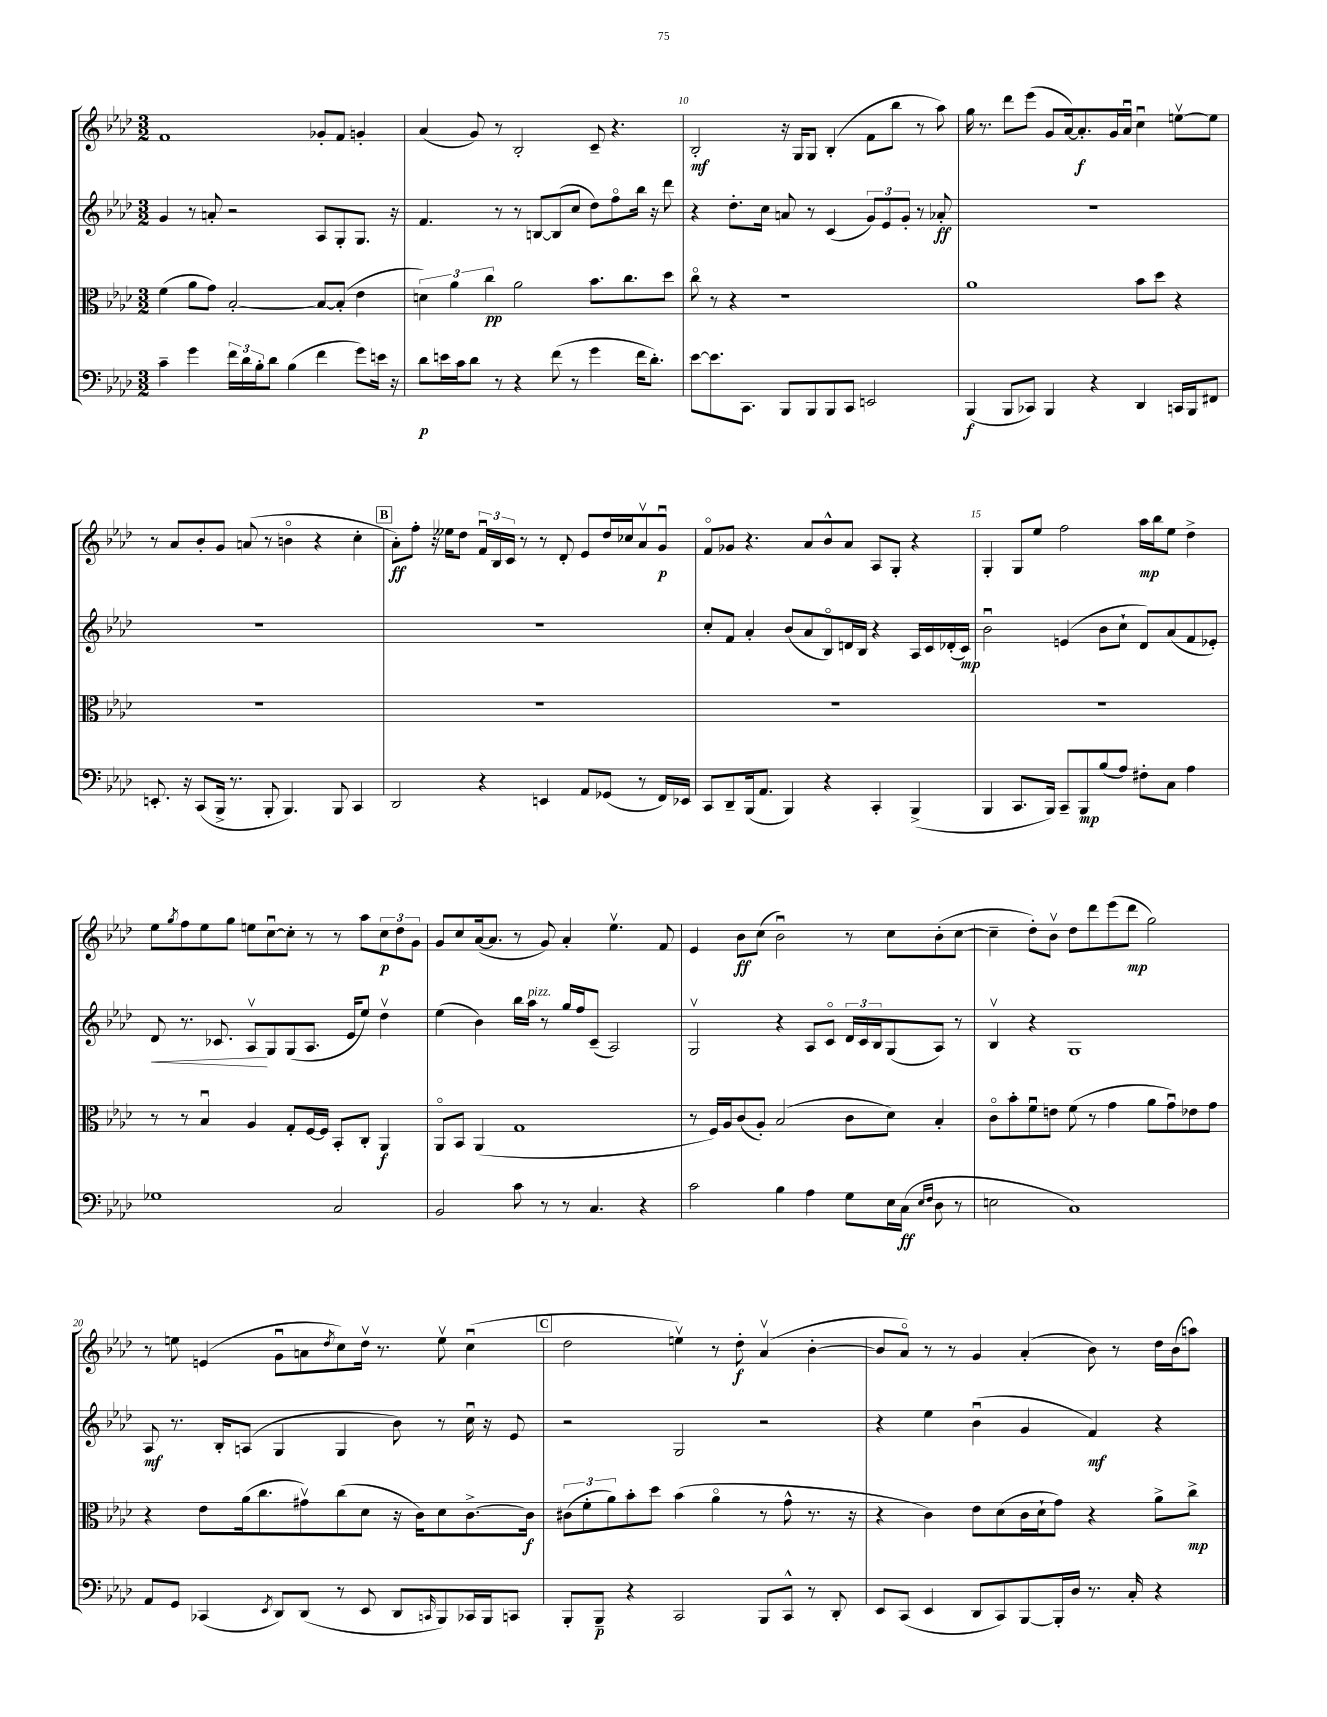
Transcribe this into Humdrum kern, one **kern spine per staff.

**kern	**kern	**kern	**kern
*staff4	*staff3	*staff2	*staff1
*clefF4	*clefC3	*clefG2	*clefG2
*k[b-e-a-d-]	*k[b-e-a-d-]	*k[b-e-a-d-]	*k[b-e-a-d-]
*M3/2	*M3/2	*M3/2	*M3/2
4c~	(4f	4g	1f
4g	8a-	8r	.
.	8g)	8a'	.
24f	[2B-'	2r	.
24d-	.	.	.
24B-'	.	.	.
8d-	.	.	.
(4B-	.	.	.
4f	8B-_	8A-	8g-'
.	(8B-']	8G'	8f
8g)	4e-	8.G	4g'
16e	.	.	.
16r	.	16r	.
=	=	=	=
8d-	6d)	4.f	(4a-
16e	.	.	.
.	6a-	.	.
16c	.	.	.
8d-	.	.	8g)
.	6cc	.	.
8r	.	8r	8r
4r	2a-	8r	2B-'
.	.	[8B	.
(8f	.	(8B]	.
8r	.	8cc	.
4g	8.b-	8dd-)	8c~
.	.	8ffo	4.r
.	8.cc	.	.
16f	.	16bb-	.
8.d-')	.	16r	.
.	8dd-	8ddd-	.
=	=	=	=
[8e-	8cco	4r	2B-'
8.e-]	8r	.	.
.	4r	8.dd-'	.
8.CC	.	.	.
.	.	16cc	.
8BBB-	1r	8a	16r
.	.	.	16G
8BBB-	.	8r	8G
8BBB-	.	(4c	(4B-'
8CC	.	.	.
2EE	.	12g)	8f
.	.	12e-	.
.	.	.	8bb-
.	.	12g'	.
.	.	8r	8r
.	.	8a-'	8aa-)
=	=	=	=
(4BBB-	1a-	1.r	16gg
.	.	.	8.r
8BBB-	.	.	8ddd-
8CC-)	.	.	(8eee-
4BBB-	.	.	8g
.	.	.	[16a-)
.	.	.	8.a-']
4r	.	.	.
.	.	.	16g
.	.	.	16a-u
4DD-	8b-	.	4ccu
.	8dd-	.	.
16CC	4r	.	[8eev
16BBB-	.	.	.
8FF#	.	.	8ee]
=	=	=	=
8.EE'	1.r	1.r	8r
.	.	.	8a-
16r	.	.	.
(8CC	.	.	8b-'
16BBB-^	.	.	8g
8.r	.	.	.
.	.	.	(8a
8BBB-'	.	.	8r
4.BBB-)	.	.	4bo
.	.	.	4r
8BBB-	.	.	.
4CC	.	.	4cc'
=	=	=	=
2DD-	1.r	1.r	8a-')
.	.	.	8ff'
.	.	.	16r
.	.	.	16ee--
.	.	.	8dd-
4r	.	.	24fu
.	.	.	24B-
.	.	.	24c
.	.	.	8r
4EE	.	.	8r
.	.	.	8d-'
8AA-	.	.	8e-
(8GG-	.	.	16dd-
.	.	.	16cc-
8r	.	.	8a-v
16FF)	.	.	8gu
16EE-	.	.	.
=	=	=	=
8CC	1.r	8cc'	8fo
8DD-~	.	8f	8g-
(16BBB-	.	4a-'	4.r
8.AA-	.	.	.
4BBB-)	.	(8b-	.
.	.	8a-	8a-
4r	.	8B-o)	8b-^^
.	.	16d	8a-
.	.	16B-	.
4CC'	.	4r	8A-
.	.	.	8G'
(4BBB-^	.	16A-	4r
.	.	16c	.
.	.	(16d-'	.
.	.	16c)	.
=	=	=	=
4BBB-	1.r	2b-u	4G'
8.CC	.	.	8G
.	.	.	8ee-
16BBB-)	.	.	.
8CC~	.	(4e	2ff
8BBB-	.	.	.
(8B-	.	8b-	.
8A-)	.	8cc`	.
8F#'	.	8d-)	16aa-
.	.	.	16bb-
8C	.	(8a-	8ee-
4A-	.	8f	4dd-^
.	.	8e-')	.
=	=	=	=
1G-	8r	8d-	8ee-
.	.	.	8qgg
.	8r	8.r	8ff
.	4B-u	.	8ee-
.	.	8.c-	.
.	.	.	8gg
.	4A-	8A-v	8ee
.	.	8G	[8ccu
.	8G'	(8G	8cc']
.	[16F	8.A-	8r
.	16F]	.	.
2C	8BB-'	.	8r
.	.	16e-	.
.	8C'	8ee-)	8aa-
.	4AA-	4dd-v	12cc
.	.	.	12dd-
.	.	.	12g
=	=	=	=
2BB-	8AA-o	(4ee-	8g
.	8BB-	.	8cc
.	(4AA-	4b-)	([16a-
.	.	.	8.a-]
8c	1G	16bb-	8r
.	.	16aa-	.
8r	.	8r	8g)
8r	.	16gg	4a-'
.	.	16ff	.
4.C	.	(8c~	.
.	.	2A-)	4.ee-v
4r	.	.	.
.	.	.	8f
=	=	=	=
2c	8r	2Gv	4e-
.	16F)	.	.
.	16A-	.	.
.	(8c	.	8b-
.	8A-')	.	(8cc
4B-	(2B-	4r	2b-u)
4A-	.	8A-	.
.	.	8co	.
8G	8c	24d-	8r
.	.	24c	.
.	.	24B-	.
16E-	8d-)	(8G	8cc
(16C	.	.	.
16qqE-	.	.	.
16qqF	.	.	.
8D-	4B-'	8A-)	(8b-'
8r	.	8r	[8cc
=	=	=	=
2E	8co	4B-v	4cc~]
.	8b-'	.	.
.	8fu	4r	8dd-')
.	8e	.	8b-v
1C)	(8f	1G	8dd-
.	8r	.	8ddd-
.	4g	.	(8eee-
.	.	.	8ddd-
.	8a-	.	2gg)
.	8gu)	.	.
.	8e-	.	.
.	8g	.	.
=	=	=	=
8AA-	4r	8A-	8r
8GG	.	8.r	8ee
(4CC-	8e-	.	(4e
.	.	16B-'	.
.	(16a-	(8A	.
.	8.cc	.	.
8qEE-	.	.	.
8DD-)	.	4G	8gu
(8DD-	8g#v)	.	8a
.	.	.	8qdd-
8r	(8cc	4G	8cc)
8EE-	8d-	.	16dd-v
.	.	.	8.r
8DD-	16r	8b-)	.
.	16c)	.	.
16qqCC	.	.	.
8BBB-)	8d-	8r	8eev
16CC-	[8.c^	16ccu	(4ccu
16BBB-	.	16r	.
8CC	.	8e-	.
.	16c]	.	.
=	=	=	=
8BBB-'	(12c#	2r	2dd-
.	12f'	.	.
8BBB-~	.	.	.
.	12a-)	.	.
4r	8b-'	.	.
.	8dd-	.	.
2CC	(4b-	2G	4eev)
.	4a-o	.	8r
.	.	.	8dd-'
8BBB-	8r	2r	(4a-v
8CC^^	8g^^	.	.
8r	8.r	.	[4b-'
8DD-'	.	.	.
.	16r	.	.
=	=	=	=
8EE-	4r	4r	8b-]
(8CC	.	.	8a-o)
4EE-	4c)	4ee-	8r
.	.	.	8r
8DD-	8e-	(4b-u	4g
8CC)	(8d-	.	.
[8BBB-	16c	4g	(4a-'
.	16d-`	.	.
16BBB-']	8g)	.	.
16D-	.	.	.
8.r	4r	4f)	8b-)
.	.	.	8r
16C'	.	.	.
4r	8a-^	4r	16dd-
.	.	.	(16b-
.	8cc^	.	8aa)
==	==	==	==
*-	*-	*-	*-
